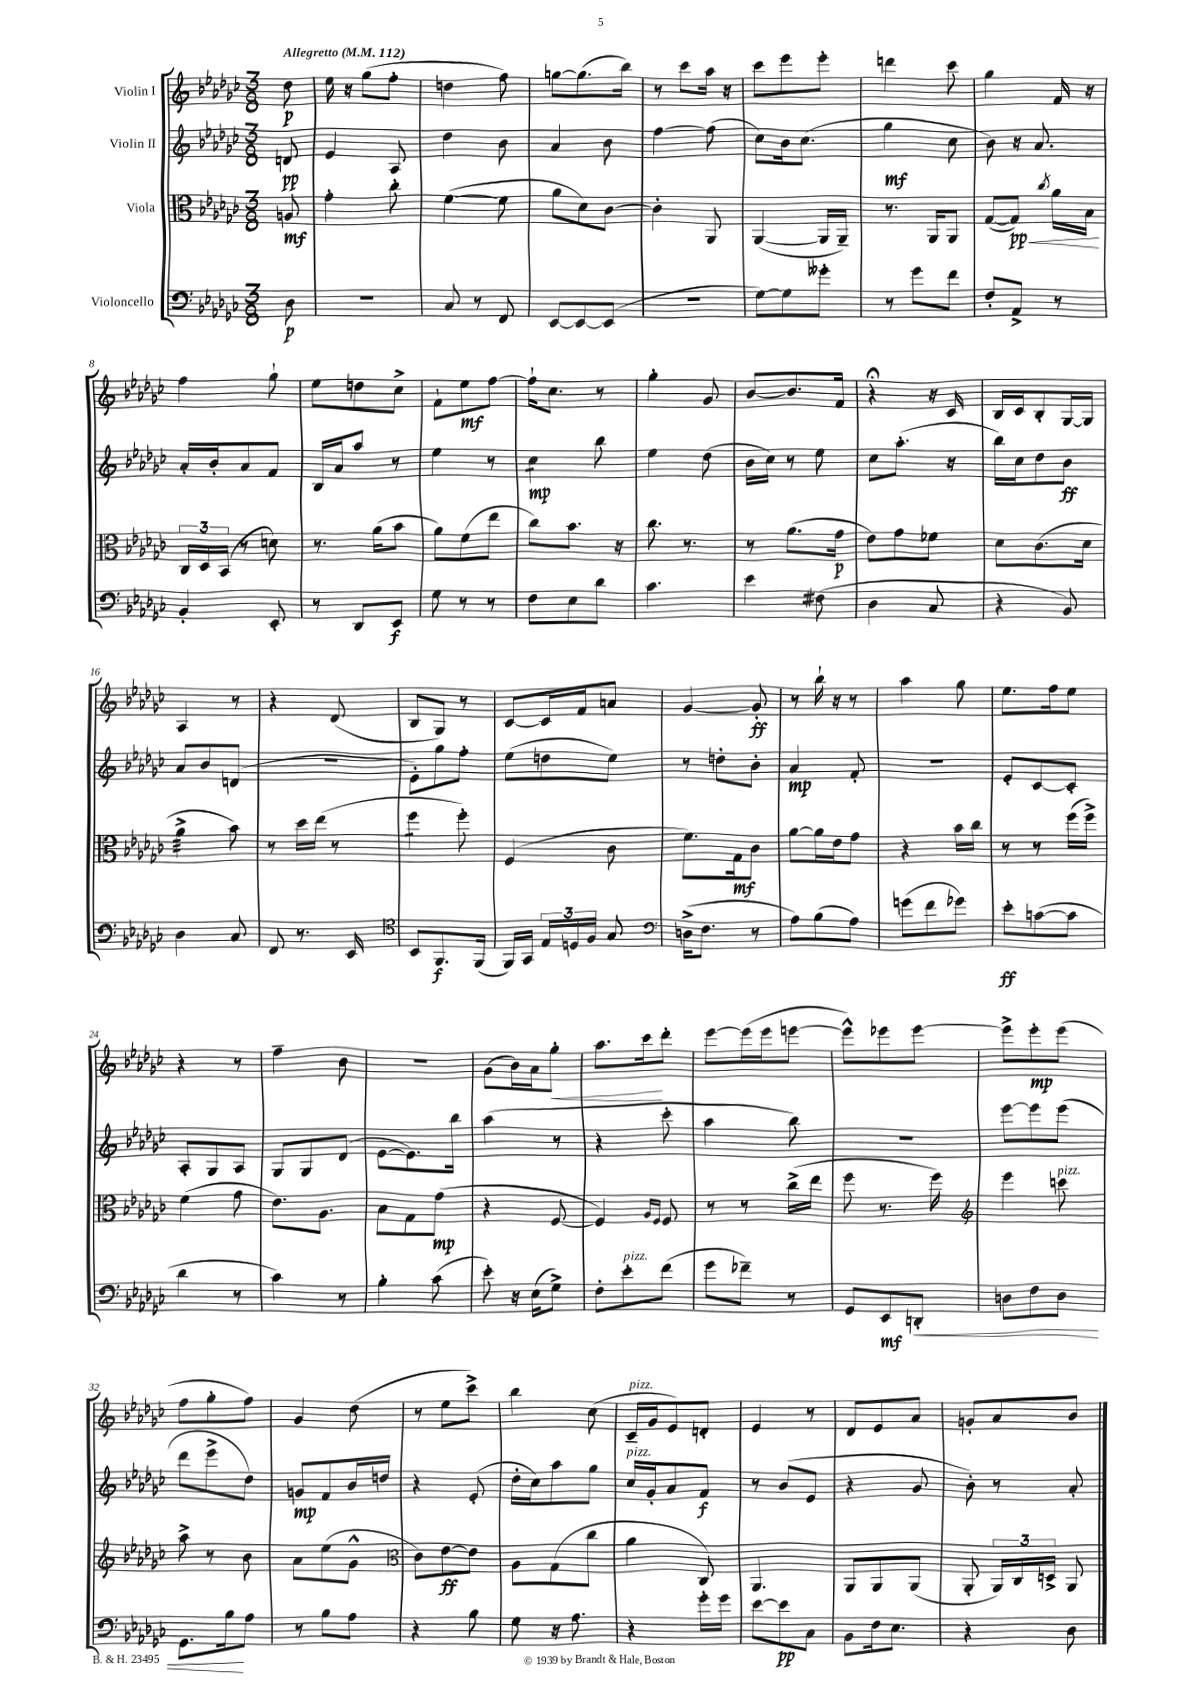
<<
\new StaffGroup <<
\new Staff = "s0" \with { instrumentName = "Violin I" } {
    \clef treble \key ges \major \numericTimeSignature \time 3/8 \partial 8 \tempo "Allegretto" 4 = 112
    \autoBeamOff des''8\p |
    ees''16 r16 ges''8[( f''8]-. |
    d''4 f''8) |
    g''8[~ g''8.( bes''16]) |
    r8 ces'''8[ aes''16] r16 |
    ces'''8[ ees'''8 ees'''8]-. |
    d'''4 ces'''8 |
    ges''4 f'16 r16 |
    f''4 ges''8-! |
    ees''8[ d''8 ces''8]-> |
    f'8[-! ees''8\mf f''8]~ |
    f''16[-! ces''8.] r8 |
    ges''4-. ges'8 |
    bes'8[~ bes'8. f'16] |
    r4\fermata r16 ces'16 |
    bes16[ ces'16 bes8-. ges16~ ges16] |
    aes4 r8 |
    r4 des'8( |
    bes8[ ges8]) r8 |
    ces'8[~ ces'16 f'16 a'8] |
    ges'4~ ges'8-.\ff |
    r8 bes''16-! r16 r8 |
    aes''4 ges''8 |
    ees''8.[ f''16 ees''8] |
    r4 r8 |
    f''4-- bes'8 |
    R4. |
    ges'8[( bes'16) aes'16 ges''8]-.\< |
    aes''8.[ ces'''16\! des'''8]-. |
    ees'''8[~ ees'''16( ees'''16 e'''8]~ |
    e'''8[-^) ees'''8 ees'''8]~ |
    ees'''8[-> ees'''8-.\mp ees'''8]( |
    f''8[ ges''8-. f''8]) |
    ges'4 des''8( |
    r8 ees''8[ ces'''8]->) |
    bes''4 ces''8( |
    ces'16[--^\markup { \italic "pizz." } ges'16 ees'8) d'8]-. |
    ees'4 r8 |
    des'8[ ees'8 aes'8] |
    g'8[-. aes'8 bes'8] \bar "|." |
}
\new Staff = "s1" \with { instrumentName = "Violin II" } {
    \clef treble \key ges \major \numericTimeSignature \time 3/8 \partial 8
    \autoBeamOff d'8\pp |
    ees'4 aes8 |
    des''4 bes'8 |
    aes'4 bes'8 |
    f''4~ f''8( |
    ces''8[) bes'16 ces''8.]( |
    ges''4\mf ces''8 |
    bes'8) r16 aes'8. |
    aes'16[-. bes'16-. aes'8 f'8] |
    bes16[ aes'16 aes''8] r8 |
    ees''4 r8 |
    ces''4:8\mp bes''8 |
    ees''4 des''8( |
    bes'16[ ces''16]) r8 ees''8 |
    ces''8[ aes''8.]-.( r16 |
    bes''16[) ces''16 des''8 bes'8]\ff |
    aes'8[ bes'8 d'8]( |
    R4. |
    ees'8[-.) ges''8 f''8]-. |
    ees''8[( d''8 ees''8]) |
    r8 d''8[-. bes'8]-. |
    aes'4\mp f'8-. |
    R4. |
    ees'8[-. ces'8~ ces'8]-. |
    aes8[-. ges8 aes8] |
    ges8[ ges8 des'8]( |
    ees'8[~ ees'8.) bes''16] |
    aes''4( r8 |
    r4 ces'''8-. |
    aes''4 bes''8) |
    R4. |
    ees'''8[~ ees'''8 ees'''8]( |
    des'''8[ ees'''8-> des''8]) |
    g'8[\mp f'8 bes'16 d''16] |
    r4 ees'8-.( |
    des''16[-. ces''16) aes''8 ges''8] |
    ces''16[^\markup { \italic "pizz." } ges'16-. aes'8 f'8]\f |
    r8 bes'8[( ees'8] |
    r4 ges'8 |
    bes'8-.) r8 aes'8-. \bar "|." |
}
\new Staff = "s2" \with { instrumentName = "Viola" } {
    \clef alto \key ges \major \numericTimeSignature \time 3/8 \partial 8
    \autoBeamOff a8\mf |
    ges'4-. ces''8-. |
    f'4~( f'8 |
    aes'8[ des'8) ces'8]~ |
    ces'4-. aes,8 |
    aes,4~( aes,16[ aes,16]--) |
    r8. aes,16[ aes,8] |
    ges8[~( ges8]\pp\<) \acciaccatura { ces''8 } aes'16[ bes16]\! |
    \tuplet 3/2 { ces16[ des16 bes,16]( } r8 d'8) |
    r8. aes'16[( bes'8] |
    aes'8[) f'8( ees''8] |
    ces''8[) bes'8.] r16 |
    ces''8. r8. |
    r8 aes'8.[( ges'16]\p |
    ees'8[) ges'8 fes'8] |
    des'8[ ces'8.( des'16] |
    aes'4:32-> bes'8) |
    r8 des''16[ ees''16]( r8 |
    f''4:8 f''8-.) |
    f4( ces'8 |
    f'8.[) ges16\mf ces'8] |
    aes'8[~ aes'16 ees'16 ges'8] |
    r4 bes'16[ ces''16] |
    r8 r8 f''16[( f''16]->) |
    f'4( ges'8 |
    ees'8.[) aes8.] |
    bes8[ ges8 ges'8]\mp( |
    r4 f8~ |
    f4) \grace { aes16[ f16] } f8 |
    r8 r8 ces''16[->( ees''16] |
    f''8 r8. f''16) |
    \clef treble ees'''4 c'''8^\markup { \italic "pizz." } |
    aes''8-> r8 bes'8 |
    aes'8[ ees''8( ges'8]-^ |
    \clef alto ces'8[) ees'8~\ff ees'8] |
    aes8[ ges8( ces''8] |
    aes'4 ces8) |
    aes,4. |
    aes,8[ aes,8 aes,8]( |
    aes,8-. \tuplet 3/2 { aes,16[) ces16 d16]-> } aes,8 \bar "|." |
}
\new Staff = "s3" \with { instrumentName = "Violoncello" } {
    \clef bass \key ges \major \numericTimeSignature \time 3/8 \partial 8
    \autoBeamOff des8\p |
    R4. |
    ces8 r8 f,8 |
    ees,8[~ ees,8~ ees,8]( |
    R4. |
    ges8[~) ges8 geses'8]-. |
    r8 ges'8[ f'8] |
    f8[-. aes,8]-> r8 |
    bes,4-. ees,8-. |
    r8 des,8[ ees,8]\f |
    ges8 r8 r8 |
    f8[ ees8 des'8] |
    ces'4. |
    ees'4 fis8( |
    des4 ces8 |
    r4 bes,8) |
    des4 ces8 |
    f,8 r8. ees,16 |
    \clef tenor bes,8[ f,8.\f f,16]( |
    f,16[) ges,16] \tuplet 3/2 { ees16[ d16 f16] } ges8 |
    \clef bass d16[->( f8.] r8 |
    aes8[) bes8( aes8]) |
    g'8[( f'8 ges'8]) |
    ees'8[-.\ff c'8~( c'8] |
    des'4 r8 |
    ces'4) r8 |
    bes4-. ces'8( |
    ees'8-.) r16 ees16[( ges8]->) |
    f8[-. ees'8-.^\markup { \italic "pizz." } f'8]( |
    ges'8[ fes'8]--) r8 |
    ges,8[ ees,8\mf d,8]-.\< |
    d8[ f8 d8] |
    ges,8.[ bes16\! aes8] |
    r8 bes8[ aes8] |
    r4 bes8 |
    ges8 r16 aes8. |
    r4 ges'16[-. ges'16] |
    ees'8[~ ees'8\pp ces8] |
    bes,8[ f16 ees8.] |
    r4 des8 \bar "|." |
}
>>
>>
